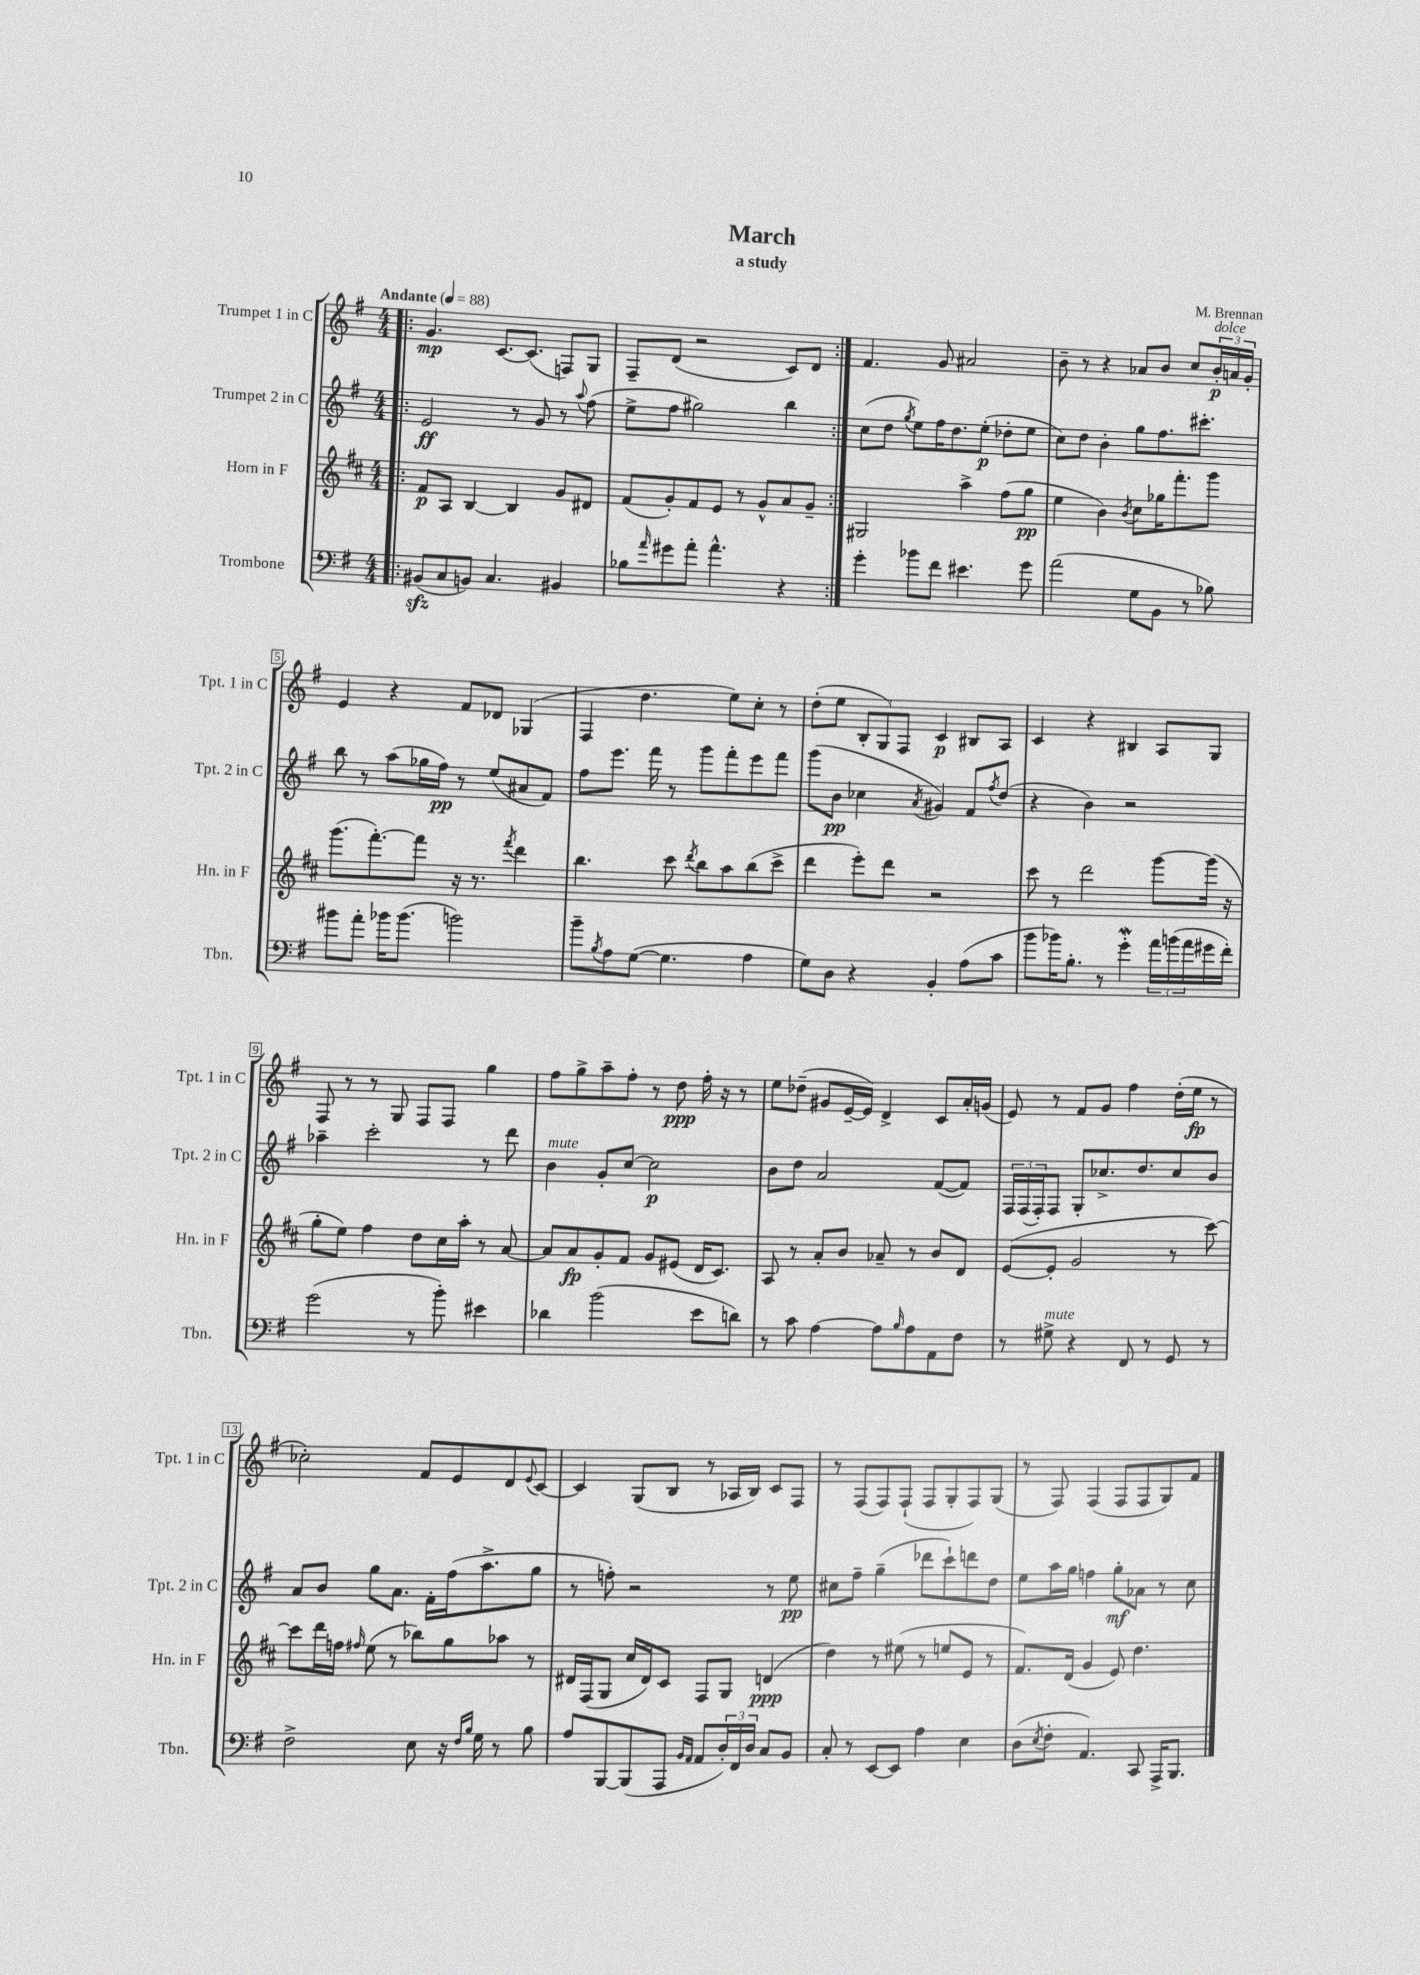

**kern	**kern	**kern	**kern
*staff4	*staff3	*staff2	*staff1
*clefF4	*clefG2	*clefG2	*clefG2
*k[f#]	*k[f#c#]	*k[f#]	*k[f#]
*M4/4	*M4/4	*M4/4	*M4/4
*MM88	*MM88	*MM88	*MM88
=!|:	=!|:	=!|:	=!|:
(8BB#	8f#	2e	4.g
8C	8A	.	.
8BB)	[4B	.	.
4.C	.	.	[8.c
.	4B]	8r	.
.	.	.	(8.c]
.	.	8g	.
4BB#	8g	8r	8F)
.	.	8qqaa	.
.	8d#	(8ff#	8G
=	=	=	=
8B-	(8f#	8ee^	8F#~
16qqa	.	.	.
8g#	8g')	8ff#	(8d
8a'	8f#	2gg#)	2r
4.a^^	8e	.	.
.	8r	.	.
.	8g^^	.	.
4r	8a	4bb	8c)
.	8g~	.	8d
=:|!	=:|!	=:|!	=:|!
4g'	2G#	(8cc	4.f#
.	.	8dd	.
.	.	8qgg	.
8b-	.	8ee)	.
8f#	.	16ff#	8g
.	.	8.dd	.
4.e#	4aa^	.	2a#
.	.	(8ee'	.
.	(8ff#	8dd-'	.
8g	8gg	8ee	.
=	=	=	=
(2a	4ee	8cc)	8b~
.	.	8dd	8r
.	4b)	4b'	4r
.	8qb	.	.
8G	8cc#	8gg	8a-
8BB	16gg-	8.ff#	8b
.	8.fff#'	.	.
8r	.	.	8cc
.	.	8.ccc#'	.
8B-)	8ggg	.	24b'
.	.	.	24a
.	.	.	24g'
=	=	=	=
8b#	(8.ggg	8bb	4e
8a'	.	8r	.
.	[8.fff#')	.	.
16b-	.	(8aa	4r
(8.b-	.	.	.
.	8fff#]	16gg-	.
.	.	16ff#)	.
2b)	16r	8r	8f#
.	8.r	.	.
.	.	(8ee	8d-
.	8qfff#	.	.
.	4ddd	8a#	(4G-
.	.	8f#)	.
=	=	=	=
8b~	4.bb	8ff#	4F#
8qB	.	.	.
8A	.	8.eee	.
([8G	.	.	4.dd
.	.	16fff#	.
4.G]	8ccc#	8r	.
.	8qddd	.	.
.	8bb	8ggg	.
.	8aa	8fff#'	8ee)
4A	(8bb	8eee	8cc'
.	8ccc#^	8fff#	8r
=	=	=	=
8G)	4ddd	(8ggg	(8dd'
8D	.	8b	8ee
4r	8eee')	4cc-	12B'
.	.	.	12G)
.	8ddd	.	.
.	.	.	12F#
.	.	8qa	.
4BB'	2r	4g#)	4c
(8A	.	8f#	8B#
.	.	8qff#	.
8c	.	(8dd	8A
=	=	=	=
8b	8ccc#	4r	4c
16b-)	8r	.	.
8.B'	.	.	.
.	2ddd	4b)	4r
8r	.	.	.
4g'	.	2r	4B#
24a	[8ggg	.	8A
(24b	.	.	.
24a	.	.	.
16g#	(16ggg]	.	8G
16f#')	16r	.	.
=	=	=	=
(2g	8gg'	4aa-~	8F#
.	8ee)	.	8r
.	4ff#	2ccc'	8r
.	.	.	8G
8r	8dd	.	8F#
8b')	16cc#	.	8F#
.	16aa'	.	.
4e#	8r	8r	4gg
.	[8a	8ddd	.
=	=	=	=
4d-	8a]	4b	8ff#
.	8a	.	8gg^
(2b	8g'	8g'	8aa~
.	8f#	[8cc	8ff#'
.	8g	2cc]	8r
.	(8e#	.	8dd
8e	16d	.	16ff#'
.	8.c#)	.	16r
8d)	.	.	8r
=	=	=	=
8r	8A	8b	8ee
8c	8r	8dd	(8dd-~
[4A	8a'	2a	8g#
.	8b	.	[16e~
.	.	.	16e])
8A]	8a-~	.	4d^
16qqB	.	.	.
8A	8r	.	.
8AA	8b	([8f#	8c
8F#	8d	8f#])	16a'
.	.	.	(16g
=	=	=	=
8r	([8e	24F#	8e)
.	.	(24F#	.
.	.	24F#')	.
8G#^	8e']	8F#	8r
4r	2g	8G'	8f#
.	.	8.cc-^	8g
8FF#	.	.	4ff#
.	.	8.dd	.
8r	.	.	.
8GG	8r	8cc-	(16dd'
.	.	.	16ee
8r	[8ccc#)	8b	8r
=	=	=	=
2F#^	8ccc#]	8a	2cc-')
.	16ddd	8b	.
.	16ff	.	.
.	16qqff#	.	.
.	(8ee	8gg	.
.	8r	8.a	.
8E	8bb-)	.	8f#
.	.	16f#'	.
16r	8gg	(16ff#	8e
16qqF#	.	.	.
16qqB	.	.	.
16G	.	8.aa^	.
8r	8aa-	.	8d
.	.	.	8qqe
8B	8r	8gg	[8c
=	=	=	=
8A	16d#	8r	4c]
.	(16F#	.	.
[8BBB	8G	8ff')	.
(8BBB]	16cc#	2r	(8G
.	16d#)	.	.
8AAA	8c#	.	8B
16qqBB	.	.	.
16qqAA	.	.	.
8AA	8F#	.	8r
24D')	8G	.	16A-
24FF#	.	.	.
.	.	.	16B)
24D	.	.	.
8C	(4d	8r	8c
8BB	.	8ee	8F#
=	=	=	=
8C'	4dd)	8cc#	8r
8r	.	8ff#~	(8F#
[8EE	8r	(4gg~	8F#)
8EE]	(8ee#	.	(8F#`
4A	8r	8ddd-	8F#
.	8ee	8ccc`)	8G'
4E	8e	8ddd	8F#)
.	8r	8dd	(8G
=	=	=	=
(8D	8.f#)	8ee	8r
8qE	.	.	.
8F#'	.	16aa	8F#)
.	(16d	16gg	.
4.AA)	4g	4ff	(4F#
.	8e)	8gg'	8F#
8CC	4.dd	8a-	8F#
16AAA^	.	8r	8G)
8.BBB	.	.	.
.	.	8cc	8f#
==	==	==	==
*-	*-	*-	*-
